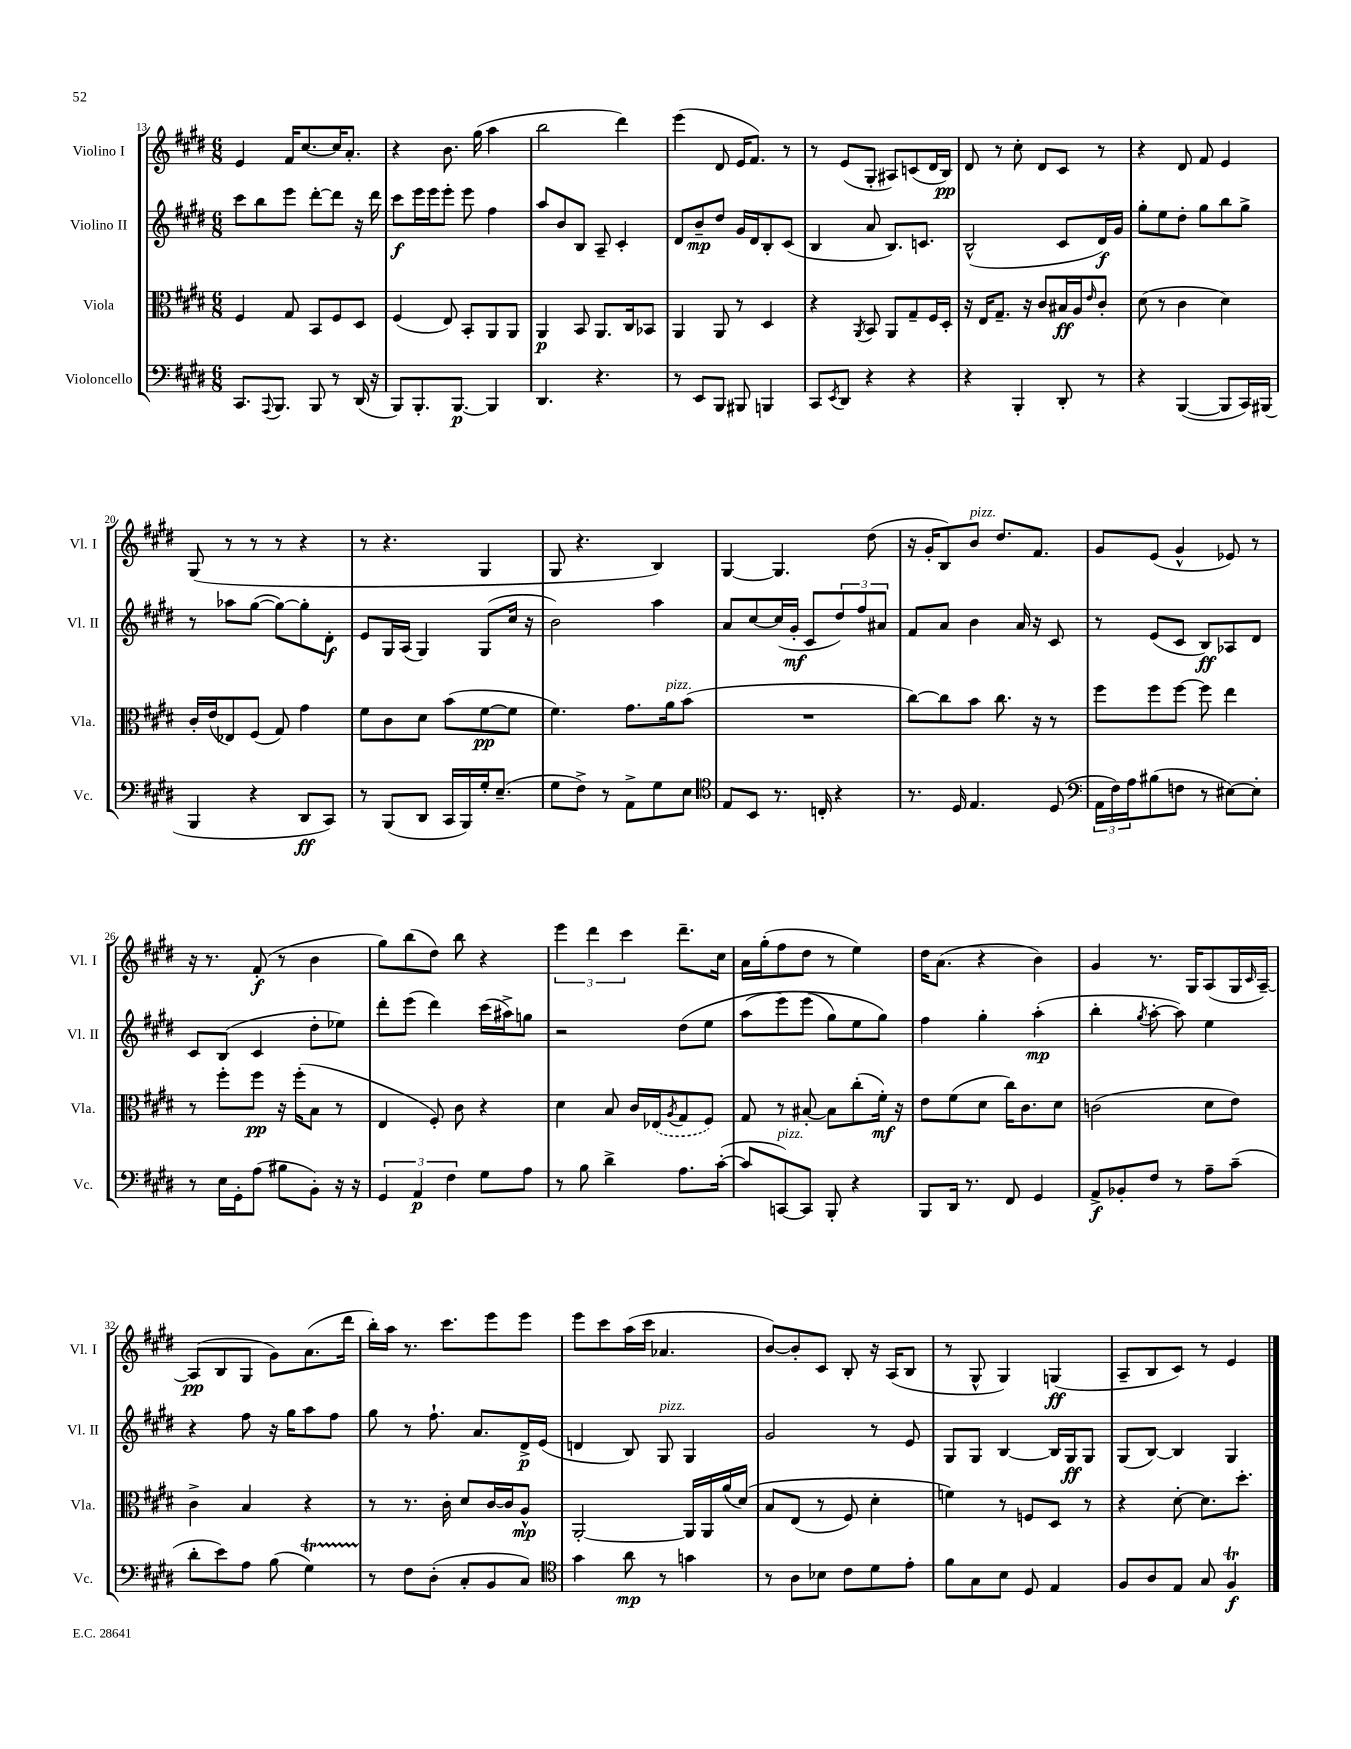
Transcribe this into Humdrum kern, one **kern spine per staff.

**kern	**kern	**kern	**kern
*staff4	*staff3	*staff2	*staff1
*clefF4	*clefC3	*clefG2	*clefG2
*k[f#c#g#d#]	*k[f#c#g#d#]	*k[f#c#g#d#]	*k[f#c#g#d#]
*M6/8	*M6/8	*M6/8	*M6/8
8.CC#/L	4F#/	8ccc#\L	4e/
.	.	8bb\	.
8qqAAA/	.	.	.
8.BBB/J	.	.	.
.	8G#/	8eee\J	16f#/LK
.	.	.	[8.cc#/
8BBB/	8BB/L	[8ddd#'\L	.
8r	8F#/	8ddd#\]J	16cc#/]K
.	.	.	8.a'/J
(16DD#/	8D#/J	16r	.
16r	.	16ddd#\	.
=	=	=	=
8BBB/L)	(4F#/	8ccc#\L	4r
8.BBB'/	.	16eee\L	.
.	.	16eee\J	.
.	8E/)	8eee'\J	8.b\
[8.BBB/J	.	.	.
.	8BB'/L	8eee\	.
.	.	.	(16gg#\
4BBB/]	8AA/	4ff#\	4aa\
.	8AA/J	.	.
=	=	=	=
4.DD#/	4AA/	8aa/L	2bb\
.	.	8b/	.
.	8BB/	8B/J	.
4.r	8.AA/L	8A~/	.
.	.	4c#'/	4ddd#\)
.	16C#/k	.	.
.	8BB-/J	.	.
=	=	=	=
8r	4AA/	8d#/L	(4eee\
8EE/L	.	8b~/	.
8BBB/J	8AA/	8dd#/J	8d#/
8BBB#/	8r	16g#/LL	16e/LK
.	.	16d#/J	8.f#/J)
4BBB/	4D#/	8B'/	.
.	.	(8c#/J	8r
=	=	=	=
8CC#/L	4r	4B/	8r
8qEE/	.	.	.
8DD#/J	.	.	(8e/L
.	8qAA/	.	.
4r	8BB/	8a/	8G#'/J
.	8AA/L	8.B/L)	8A#/L)
4r	8G#~/	.	(8c/
.	.	8.c/J	.
.	16F#/L	.	16d#/L
.	16D#'/JJ	.	16B/JJ)
=	=	=	=
4r	16r	(2B^^/	8d#/
.	16E/LK	.	.
.	8.G#~/J	.	8r
4BBB'/	.	.	8cc#'\
.	16r	.	.
.	8c#/L	.	8d#/L
8DD#'/	16B#/L	8c#/L	8c#/J
.	16A/J	.	.
.	16qqe/	.	.
8r	8c#'/J	16d#/L)	8r
.	.	16g#/JJ	.
=	=	=	=
4r	(8d#\	8gg#'\L	4r
.	8r	8ee\	.
([4BBB/	4c#\	8dd#'\J	8d#/
.	.	8gg#\L	8f#/
8BBB/]L	4d#\)	8bb\	4e/
16CC#/L)	.	8gg#^\J	.
(16BBB#/JJ	.	.	.
=	=	=	=
4BBB/	16c#'/LL	8r	(8G#/
.	(16e/J	.	.
.	8E-/)	8aa-\L	8r
4r	(8F#/J	([8gg#\J	8r
.	8G#/)	8gg#\_L)	8r
8DD#/L	4g#\	8gg#'\]	4r
8CC#/J)	.	8d#'\J	.
=	=	=	=
8r	8f#\L	8e/L	8r
(8BBB/L	8c#\	16G#/L	4.r
.	.	(16A/JJ	.
8DD#/J	8d#\J	4G#/)	.
16CC#/LL	(8b\L	.	.
16BBB/)	.	.	.
16G#'/J	[8f#\	(8G#/L	4G#/
(8.E~/J	.	.	.
.	8f#\]J	16cc#/Jk	.
.	.	16r	.
=	=	=	=
8G#\L	4.f#\)	2b\)	8G#/
8F#^\J)	.	.	4.r
8r	.	.	.
8AA^\L	8.g#\L	.	.
8G#\	.	4aa\	4B/)
.	16a\k	.	.
8E\J	(8b\J	.	.
=	=	=	=
*clefC4	*	*	*
8E/L	2.r	8a/L	[4G#/
8BB/J	.	[8cc#/	.
8.r	.	(16cc#/]L	4.G#/]
.	.	16g#'/JJ	.
.	.	8c#/L	.
16C'/	.	.	.
4r	.	12dd#/)	.
.	.	12ff#/	.
.	.	.	(8dd#\
.	.	12a#/J	.
=	=	=	=
8.r	[8cc#\L)	8f#/L	16r
.	.	.	16g#'/LK
.	8cc#\]	8a/J	8B/)
16D#/	.	.	.
4.E/	8b\J	4b\	8b/J
.	8.cc#\	.	8.dd#/L
.	.	16a/	.
.	16r	16r	8.f#/J
(8D#/	8r	8c#/	.
=	=	=	=
*clefF4	*	*	*
24AA\LL	8ff#\L	8r	8g#/L
24F#\)	.	.	.
24A\J	.	.	.
(8B#\	8ff#\	(8e/L	(8e/J
8F\J	[8ff#\J	8c#/J	4g#^^/
8r	8ff#\]	8B/L)	.
[8E#\L)	4ee\	8A-/	8e-/)
8E#'\]J	.	8d#/J	8r
=	=	=	=
8r	8r	8c#/L	16r
.	.	.	8.r
16E\LL	8ff#'\L	(8B/J	.
16GG#'\J	.	.	.
(8A\J	8ff#\J	4c#/	(8f#'/
8B#\L	16r	.	8r
.	(16ff#'\LK	.	.
8BB'\J)	8B\J	8dd#'\L	4b\
16r	8r	8ee-\J)	.
16r	.	.	.
=	=	=	=
6GG#/	4E/	8ddd#'\L	8gg#\L)
.	.	(8eee\J	(8bb\
6AA/	.	.	.
.	8F#'/)	4ddd#\)	8dd#\J)
6F#\	.	.	.
.	8c#\	.	8bb\
8G#\L	4r	(16ccc#\LL	4r
.	.	16aa#^\J)	.
8A\J	.	8gg\J	.
=	=	=	=
8r	4d#\	2r	6eee\
8B\	.	.	.
.	.	.	6ddd#\
4d#^\	8B/	.	.
.	.	.	6ccc#\
.	16c#/LL	.	.
.	(16E-/J	.	.
.	8qA/	.	.
8.A\L	8G#/	(8dd#\L	8.ddd#~\L
.	8F#/J)	8ee\J	.
([16c#'\Jk	.	.	16cc#\Jk
=	=	=	=
8c#/]L	8G#/	&(8aa\L	16a\LL
.	.	.	(16gg#'\J
[8CC/)	8r	8eee\)	8ff#\
8CC/]J	[8B#'/	(8eee\J	8dd#\J
8BBB'/	8B#\]L	8gg#\L)	8r
4r	(8cc#'\	8ee\	4ee\)
.	16f#'\Jk)	8gg#\J&)	.
.	16r	.	.
=	=	=	=
8BBB/L	8e\L	4ff#\	16dd#\LK
.	.	.	(8.a\J
16DD#/Jk	(8f#\	.	.
8.r	.	.	.
.	8d#\J	4gg#'\	4r
8FF#/	16cc#\LK)	.	.
.	8.c#\	.	.
4GG#/	.	(4aa'\	4b\)
.	8d#\J	.	.
=	=	=	=
8AA^/L	(2c\	4bb'\	4g#/
8BB-'/	.	.	.
.	.	8qgg#/	.
8F#/J	.	[8aa'\	8.r
8r	.	8aa\])	.
.	.	.	16G#/LK
8A~\L	8d#\L	4ee\	(8A/
(8c#~\J	8e\J)	.	16G#/L
.	.	.	16qqc#/
.	.	.	[16A~/JJ)
=	=	=	=
8d#'\L	4c#^\	4r	(8A/]L
8e\)	.	.	8B/
8A\J	4B/	8ff#\	8G#/J
(8B\	.	16r	8g#\L)
.	.	16gg#\LK	.
4G#\)	4r	8aa\	(8.a\
.	.	8ff#\J	.
.	.	.	16ddd#\Jk
=	=	=	=
8r	8r	8gg#\	16bb'\LL)
.	.	.	16aa\JJ
8F#\L	8.r	8r	8.r
(8D#'\J	.	8.ff#`\	.
.	16c#'\	.	8.ccc#\L
8C#'/L	8d#/L	.	.
.	.	8.a/L	.
8BB/	[16c#/L	.	8eee\
.	16c#/]J	.	.
8C#/J)	8A^^/J	16d#^/L	8eee\J
.	.	(16e/JJ	.
=	=	=	=
*clefC4	*	*	*
4g#\	[2AA'/	4d/	8eee\L
.	.	.	8ccc#\
8a\	.	8B/)	(16aa\L
.	.	.	16ccc#\JJ
8r	.	8G#/	4.a-/
4g\	16AA/]LL	4G#/	.
.	16AA/	.	.
.	(16a/	.	.
.	&(16d#/JJ)	.	.
=	=	=	=
8r	8B/L	2g#/	[8b/L)
8A\L	(8E/J	.	8b'/]
8B-\J	8r	.	8c#/J
8c#\L	8F#/)	.	8B'/
8d#\	4d#'\	8r	16r
.	.	.	(16A/LK
8e'\J	.	8e/	8B/J
=	=	=	=
8f#\L	4f\&)	8G#/L	8r
8G#\	.	8G#/J	8G#^^/
8B\J	8r	[4B/	4G#/)
8D#/	8F/L	.	.
4E/	8D#/J	16B/]LL	(4G/
.	.	16G#/J	.
.	8r	8G#/J	.
=	=	=	=
8F#/L	4r	(8G#/L	8A~/L
8A/	.	[8B/J)	8B/
8E/J	[8d#'\	4B/]	8c#/J)
8G#/	8.d#\]L	.	8r
4F#/	.	4G#/	4e/
.	8.dd#'\J	.	.
==	==	==	==
*-	*-	*-	*-
